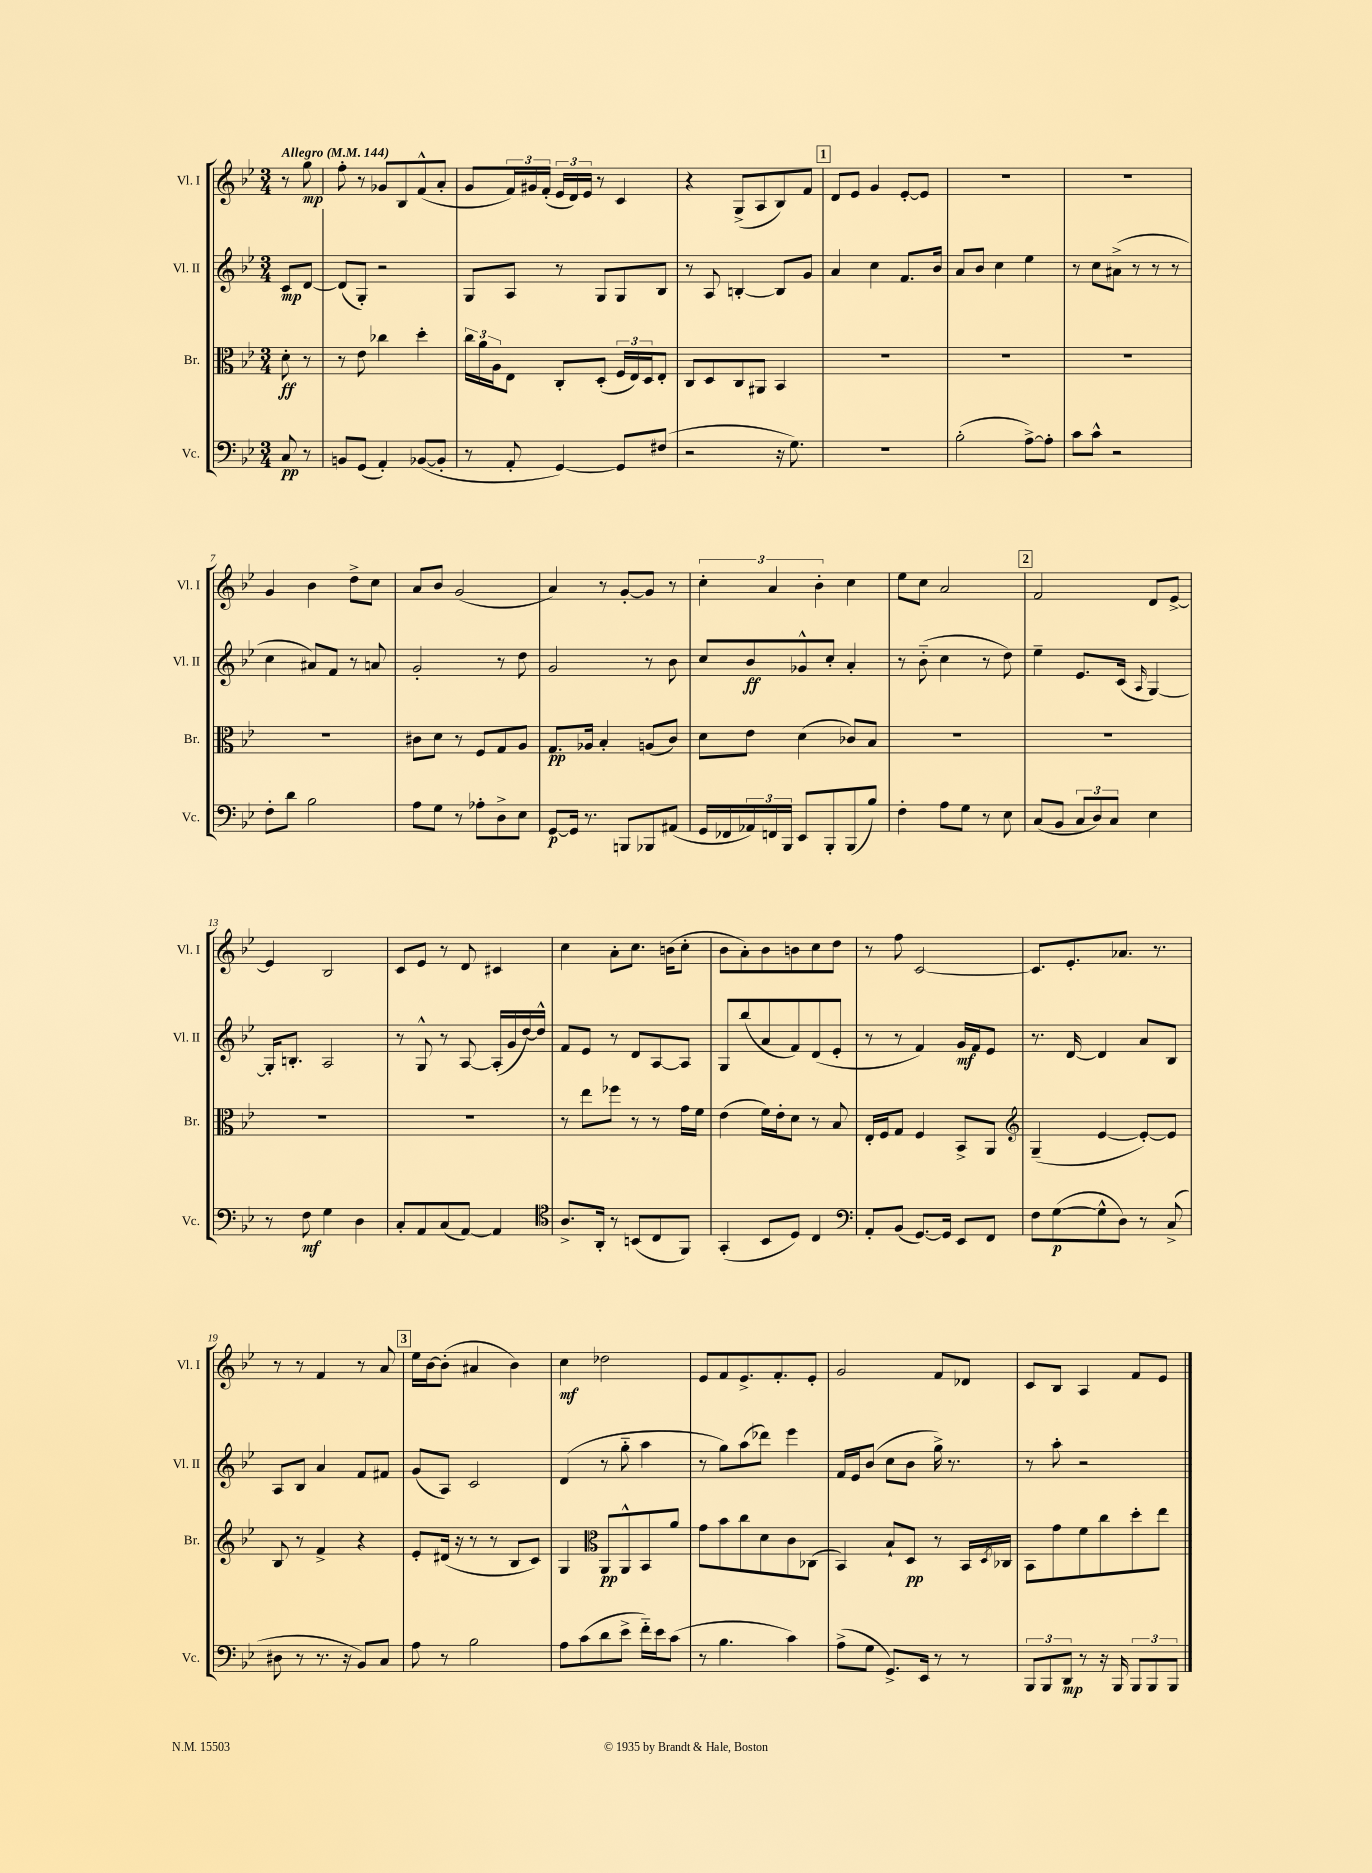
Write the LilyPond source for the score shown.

<<
\new StaffGroup <<
\new Staff = "s0" \with { instrumentName = "Vl. I" shortInstrumentName = "Vl. I" } {
    \clef treble \key bes \major \numericTimeSignature \time 3/4 \partial 4 \tempo "Allegro" 4 = 144
    r8 g''8\mp |
    f''8-. r8 ges'8 bes8 f'8-^( a'8-. |
    g'8 \tuplet 3/2 { f'16) gis'16 f'16-.( } \tuplet 3/2 { ees'16 d'16) ees'16 } r8 c'4 |
    r4 g8->( a8 bes8) f'8 |
    \mark \markup { \box "1" } d'8 ees'8 g'4 ees'8~-. ees'8 |
    R2. |
    R2. |
    g'4 bes'4 d''8-> c''8 |
    a'8 bes'8 g'2( |
    a'4) r8 g'8~-. g'8 r8 |
    \tuplet 3/2 { c''4-. a'4 bes'4-. } c''4 |
    ees''8 c''8 a'2 |
    \mark \markup { \box "2" } f'2 d'8 ees'8~-> |
    ees'4 bes2 |
    c'8 ees'8 r8 d'8 cis'4 |
    c''4 a'8-. c''8. b'16( c''8-. |
    bes'8 a'8-.) bes'8 b'8 c''8 d''8 |
    r8 f''8 c'2~ |
    c'8. ees'8.-. aes'8. r8. |
    r8 r8 f'4 r8 a'8 |
    \mark \markup { \box "3" } ees''16 bes'16~ bes'8-.( ais'4 bes'4) |
    c''4\mf des''2 |
    ees'8 f'8 ees'8.-> f'8.-. ees'8-. |
    g'2 f'8 des'8 |
    c'8 bes8 a4 f'8 ees'8 \bar "|." |
}
\new Staff = "s1" \with { instrumentName = "Vl. II" shortInstrumentName = "Vl. II" } {
    \clef treble \key bes \major \numericTimeSignature \time 3/4 \partial 4
    c'8\mp d'8~ |
    d'8( g8-.) r2 |
    g8 a8 r8 g8 g8 bes8 |
    r8 a8 b4~-. b8 g'8 |
    \mark \markup { \box "1" } a'4 c''4 f'8. bes'16 |
    a'8 bes'8 c''4 ees''4 |
    r8 c''8 ais'8->( r8 r8 r8 |
    c''4 ais'8) f'8 r8 a'8 |
    g'2-. r8 d''8 |
    g'2 r8 bes'8 |
    c''8 bes'8\ff ges'8-^ c''8-. a'4-. |
    r8 bes'8-_( c''4 r8 d''8) |
    \mark \markup { \box "2" } ees''4-- ees'8. c'16( \grace { a16 } g4~) |
    g16-. b8.-. a2 |
    r8 g8-^ r8 a8~ a16-.( g'16 d''16~) d''16-^ |
    f'8 ees'8 r8 d'8 a8~ a8 |
    g8 bes''8( a'8 f'8) d'8( ees'8-. |
    r8 r8 f'4) g'16\mf f'16 ees'8 |
    r8. d'16~ d'4 a'8 bes8 |
    a8 bes8 a'4 f'8 fis'8 |
    \mark \markup { \box "3" } g'8( a8) c'2 |
    d'4( r8 g''8-_ a''4 |
    r8 g''8) a''8( des'''8) ees'''4 |
    f'16 ees'16 bes'8( c''8 bes'8 g''16->) r8. |
    r8 a''8-. r2 \bar "|." |
}
\new Staff = "s2" \with { instrumentName = "Br." shortInstrumentName = "Br." } {
    \clef alto \key bes \major \numericTimeSignature \time 3/4 \partial 4
    d'8-.\ff r8 |
    r8 ees'8 ces''4 d''4-. |
    \tuplet 3/2 { c''16 a'16 a16 } ees8 c8-. d8-.( \tuplet 3/2 { f16 ees16) d16 } ees8-. |
    c8 d8 c8 ais,8 bes,4 |
    \mark \markup { \box "1" } R2. |
    R2. |
    R2. |
    R2. |
    cis'8 d'8 r8 f8 g8 a8 |
    g8.\pp aes16 bes4-. a8( c'8) |
    d'8 ees'8 d'4( ces'8) bes8 |
    R2. |
    \mark \markup { \box "2" } R2. |
    R2. |
    R2. |
    r8 ees''8 fes''8 r8 r8 g'16 f'16 |
    ees'4( f'16) ees'16-. d'8 r8 bes8 |
    ees16-. f16 g8 f4 bes,8-> a,8 |
    \clef treble g4--( ees'4~ ees'8~-.) ees'8 |
    bes8 r8 f'4-> r4 |
    \mark \markup { \box "3" } ees'8-. dis'16( r16 r8 r8 bes8 c'8) |
    g4 \clef alto a,8\pp a,8-^ bes,8 a'8 |
    g'8 bes'8 c''8 d'8 c'8 ces8( |
    bes,4) bes8-! d8\pp r8 bes,16 \acciaccatura { d8 } ces16 |
    bes,8 g'8 f'8 c''8 d''8-. ees''8 \bar "|." |
}
\new Staff = "s3" \with { instrumentName = "Vc." shortInstrumentName = "Vc." } {
    \clef bass \key bes \major \numericTimeSignature \time 3/4 \partial 4
    c8\pp r8 |
    b,8 g,8( a,4-.) bes,8~( bes,8-. |
    r8 a,8-. g,4~) g,8 fis8( |
    r2 r16 g8.) |
    \mark \markup { \box "1" } R2. |
    bes2-.( a8~->) a8-. |
    c'8 c'8-^ r2 |
    f8-. d'8 bes2 |
    a8 g8 r8 aes8-. d8-> ees8 |
    g,8~\p g,16 r8. b,,8 bes,,8 ais,8( |
    g,16 fes,16 \tuplet 3/2 { aes,16) f,16 bes,,16 } ees,8 bes,,8-. bes,,8( bes8) |
    f4-. a8 g8 r8 ees8 |
    \mark \markup { \box "2" } c8( bes,8 \tuplet 3/2 { c8 d8) c8 } ees4 |
    r8 f8\mf g4 d4 |
    c8-. a,8 c8( a,8~) a,4 |
    \clef tenor a8.-> a,16-. r8 b,8( c8 f,8) |
    g,4-.( bes,8 d8) c4 |
    \clef bass a,8-. bes,8( g,8.~) g,16 ees,8 f,8 |
    f8 g8~\p( g8-^ d8) r8 c8->( |
    dis8 r8 r8. r16 bes,8) c8 |
    \mark \markup { \box "3" } a8 r8 bes2 |
    a8 c'8( d'8 ees'8-> f'16-_) ees'16 c'8( |
    r8 bes4. c'4) |
    a8->( g8 g,8.->) ees,16 r8 r8 |
    \tuplet 3/2 { bes,,8 bes,,8 d,8\mp } r8 r16 bes,,16 \tuplet 3/2 { bes,,8 bes,,8 bes,,8 } \bar "|." |
}
>>
>>
